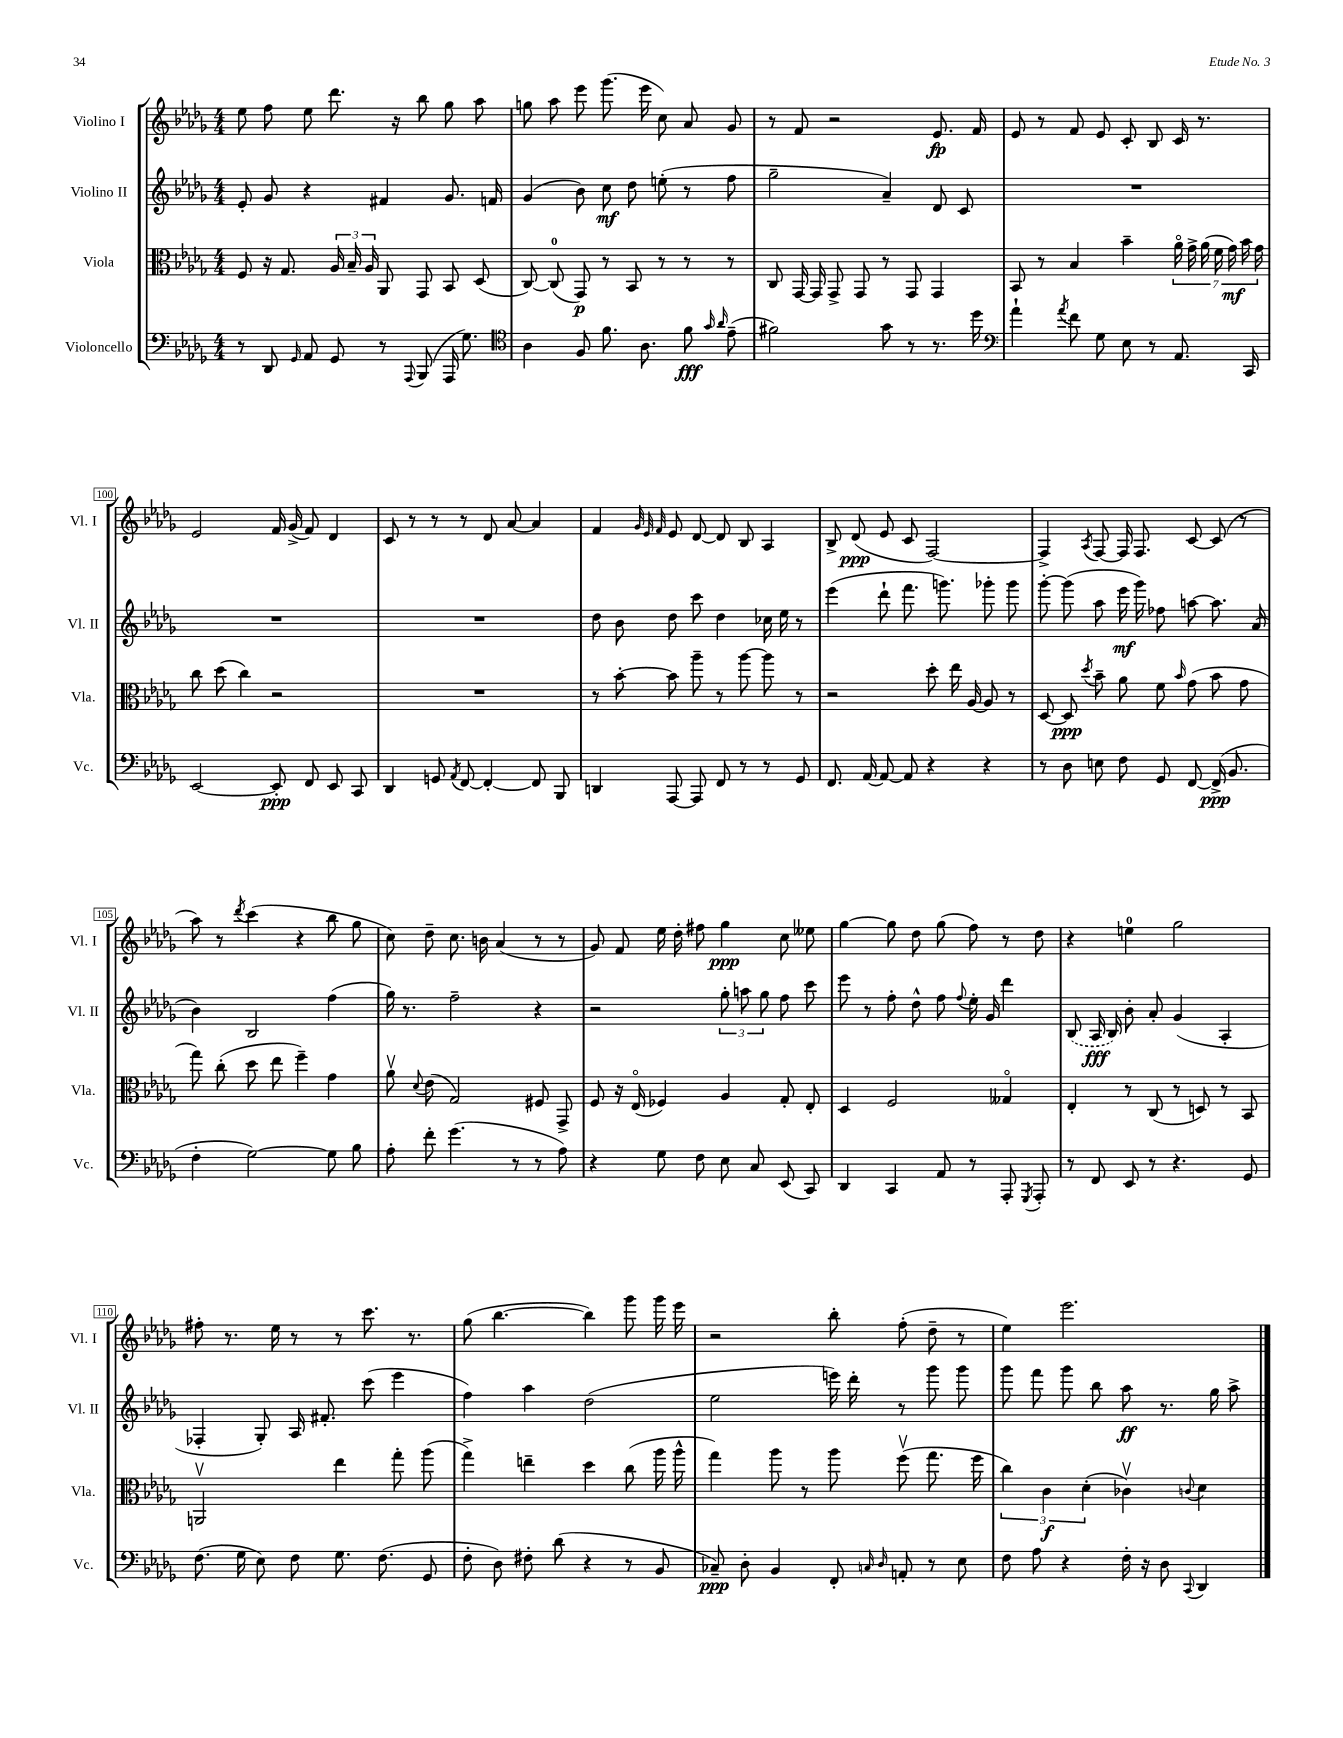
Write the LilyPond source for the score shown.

<<
\new StaffGroup <<
\new Staff = "s0" \with { instrumentName = "Violino I" shortInstrumentName = "Vl. I" } {
    \clef treble \key des \major \numericTimeSignature \time 4/4
    \autoBeamOff ees''8 f''8 ees''8 des'''8. r16 bes''8 ges''8 aes''8 |
    g''8 aes''8 ees'''8 ges'''8.( ees'''16 c''8) aes'8 ges'8 |
    r8 f'8 r2 ees'8.\fp f'16 |
    ees'8 r8 f'8 ees'8 c'8-. bes8 c'16 r8. |
    ees'2 f'16 ges'16->( f'8) des'4 |
    c'8 r8 r8 r8 des'8 aes'8~ aes'4 |
    f'4 \grace { ges'32 ees'32 f'32 } ees'8 des'8~ des'8 bes8 aes4 |
    bes8-> des'8\ppp( ees'8 c'8 f2~) |
    f4-> \acciaccatura { aes8 } f8~ f16 f8. c'8~ c'8( r8 |
    aes''8) r8 \acciaccatura { des'''8 } c'''4( r4 bes''8 ges''8 |
    c''8) des''8-- c''8. b'16 aes'4( r8 r8 |
    ges'8) f'8 ees''16 des''16-. fis''8 ges''4\ppp c''8 eeses''8 |
    ges''4~ ges''8 des''8 ges''8( f''8) r8 des''8 |
    r4 e''4-0 ges''2 |
    fis''8-. r8. ees''16 r8 r8 c'''8. r8. |
    ges''8( bes''4.~ bes''4) ges'''8 ges'''16 ees'''16 |
    r2 bes''8-. f''8-.( des''8-- r8 |
    ees''4) ees'''2. \bar "|." |
}
\new Staff = "s1" \with { instrumentName = "Violino II" shortInstrumentName = "Vl. II" } {
    \clef treble \key des \major \numericTimeSignature \time 4/4
    \autoBeamOff ees'8-. ges'8 r4 fis'4 ges'8. f'16 |
    ges'4( bes'8) c''8\mf des''8 e''8-.( r8 f''8 |
    ges''2-- aes'4--) des'8 c'8 |
    R1 |
    R1 |
    R1 |
    des''8 bes'8 des''8 c'''8 des''4 ces''16 ees''16 r8 |
    ees'''4( des'''8-! f'''8. g'''8.) ges'''8-. ges'''8 |
    ges'''8~-. ges'''8( aes''8 ees'''16\mf ges'''16) fes''8 a''8~ a''8. aes'16( |
    bes'4) bes2 f''4( |
    ges''16) r8. f''2-- r4 |
    r2 \tuplet 3/2 { ges''8-. a''8 ges''8 } f''8 c'''8 |
    ees'''8 r8 f''8-. des''8-^ f''8 \appoggiatura { f''8 } ees''16-. ges'16 des'''4 |
    \once \slurDashed bes8( aes16\fff bes16) bes'8-. aes'8-. ges'4( aes4-. |
    fes4-. ges8-.) aes16 fis'8.-. c'''8( ees'''4 |
    f''4) aes''4 des''2( |
    ees''2 e'''16) des'''16-. r8 ges'''8 ges'''8 |
    ges'''8 f'''8 ges'''8 bes''8 aes''8\ff r8. ges''16 aes''8-> \bar "|." |
}
\new Staff = "s2" \with { instrumentName = "Viola" shortInstrumentName = "Vla." } {
    \clef alto \key des \major \numericTimeSignature \time 4/4
    \autoBeamOff f8 r16 ges8. \tuplet 3/2 { aes16 bes16-- aes16 } aes,8 ges,8 bes,8 des8( |
    c8~) c8-0( ges,8\p) r8 bes,8 r8 r8 r8 |
    c8 ges,16~ ges,16 ges,8-> ges,8 r8 ges,8 ges,4 |
    bes,8 r8 bes4 bes'4-- \tuplet 7/4 { aes'16\flageolet ges'16-> aes'16( f'16 ges'16\mf) bes'16 ges'16 } |
    c''8 des''8( c''4) r2 |
    R1 |
    r8 bes'8~-. bes'8 aes''8-- r8 aes''8~ aes''8 r8 |
    r2 des''8-. ees''16 aes16~ aes8 r8 |
    des8~ des8\ppp \acciaccatura { des''8 } bes'8-- aes'8 f'8 \grace { bes'16 } ges'8( bes'8 ges'8 |
    ges''8) c''8-.( des''8 ees''8 f''4--) ges'4 |
    aes'8\upbow \appoggiatura { des'8 } ees'8( ges2) fis8 ges,8-> |
    f8 r16 ees16\flageolet( fes4) aes4 ges8-. ees8-. |
    des4 f2 geses4\flageolet |
    ees4-. r8 c8( r8 d8) r8 bes,8 |
    a,2\upbow ees''4 ges''8-. aes''8( |
    ges''4->) e''4-- des''4 c''8( aes''16 aes''16-^ |
    ges''4) aes''8 r8 aes''8 f''8\upbow( ges''8. f''16 |
    \tuplet 3/2 { c''4) c'4\f des'4-.( } ces'4\upbow) \appoggiatura { c'8 } des'4 \bar "|." |
}
\new Staff = "s3" \with { instrumentName = "Violoncello" shortInstrumentName = "Vc." } {
    \clef bass \key des \major \numericTimeSignature \time 4/4
    \autoBeamOff r8 des,8 \grace { ges,16 } aes,8 ges,8 r8 \appoggiatura { aes,,8 } bes,,8( aes,,16 ges8.) |
    \clef tenor aes4 f8 f'8. aes8. f'8\fff \grace { ges'16 aes'16 } ees'8--( |
    fis'2) ges'8 r8 r8. des''16 |
    \clef bass aes'4-! \acciaccatura { aes'8 } f'8 ges8 ees8 r8 aes,8. c,16 |
    ees,2~ ees,8-.\ppp f,8 ees,8 c,8 |
    des,4 g,8 \acciaccatura { aes,8 } f,8~ f,4~-. f,8 bes,,8 |
    d,4 aes,,8~ aes,,8 f,8 r8 r8 ges,8 |
    f,8. aes,16~ aes,8~ aes,8 r4 r4 |
    r8 des8 e8 f8 ges,8 f,8~ f,16->\ppp( bes,8. |
    f4-. ges2~) ges8 bes8 |
    aes8-. f'8-. ges'4.( r8 r8 aes8) |
    r4 ges8 f8 ees8 c8 ees,8( c,8) |
    des,4 c,4 aes,8 r8 aes,,8-. \acciaccatura { ges,,8 } aes,,8-. |
    r8 f,8 ees,8 r8 r4. ges,8 |
    f8.( ges16 ees8) f8 ges8. f8.( ges,8 |
    f8-. des8) fis8-. des'8( r4 r8 bes,8 |
    ces8--\ppp) des8-. bes,4 f,8-. \grace { c16 des16 } a,8-. r8 ees8 |
    f8 aes8 r4 f16-. r16 des8 \appoggiatura { c,8 } des,4 \bar "|." |
}
>>
>>
\layout { \context { \Score currentBarNumber = #96 \override BarNumber.break-visibility = ##(#f #t #t) barNumberVisibility = #(every-nth-bar-number-visible 5) \override BarNumber.stencil = #(make-stencil-boxer 0.1 0.3 ly:text-interface::print) } }
